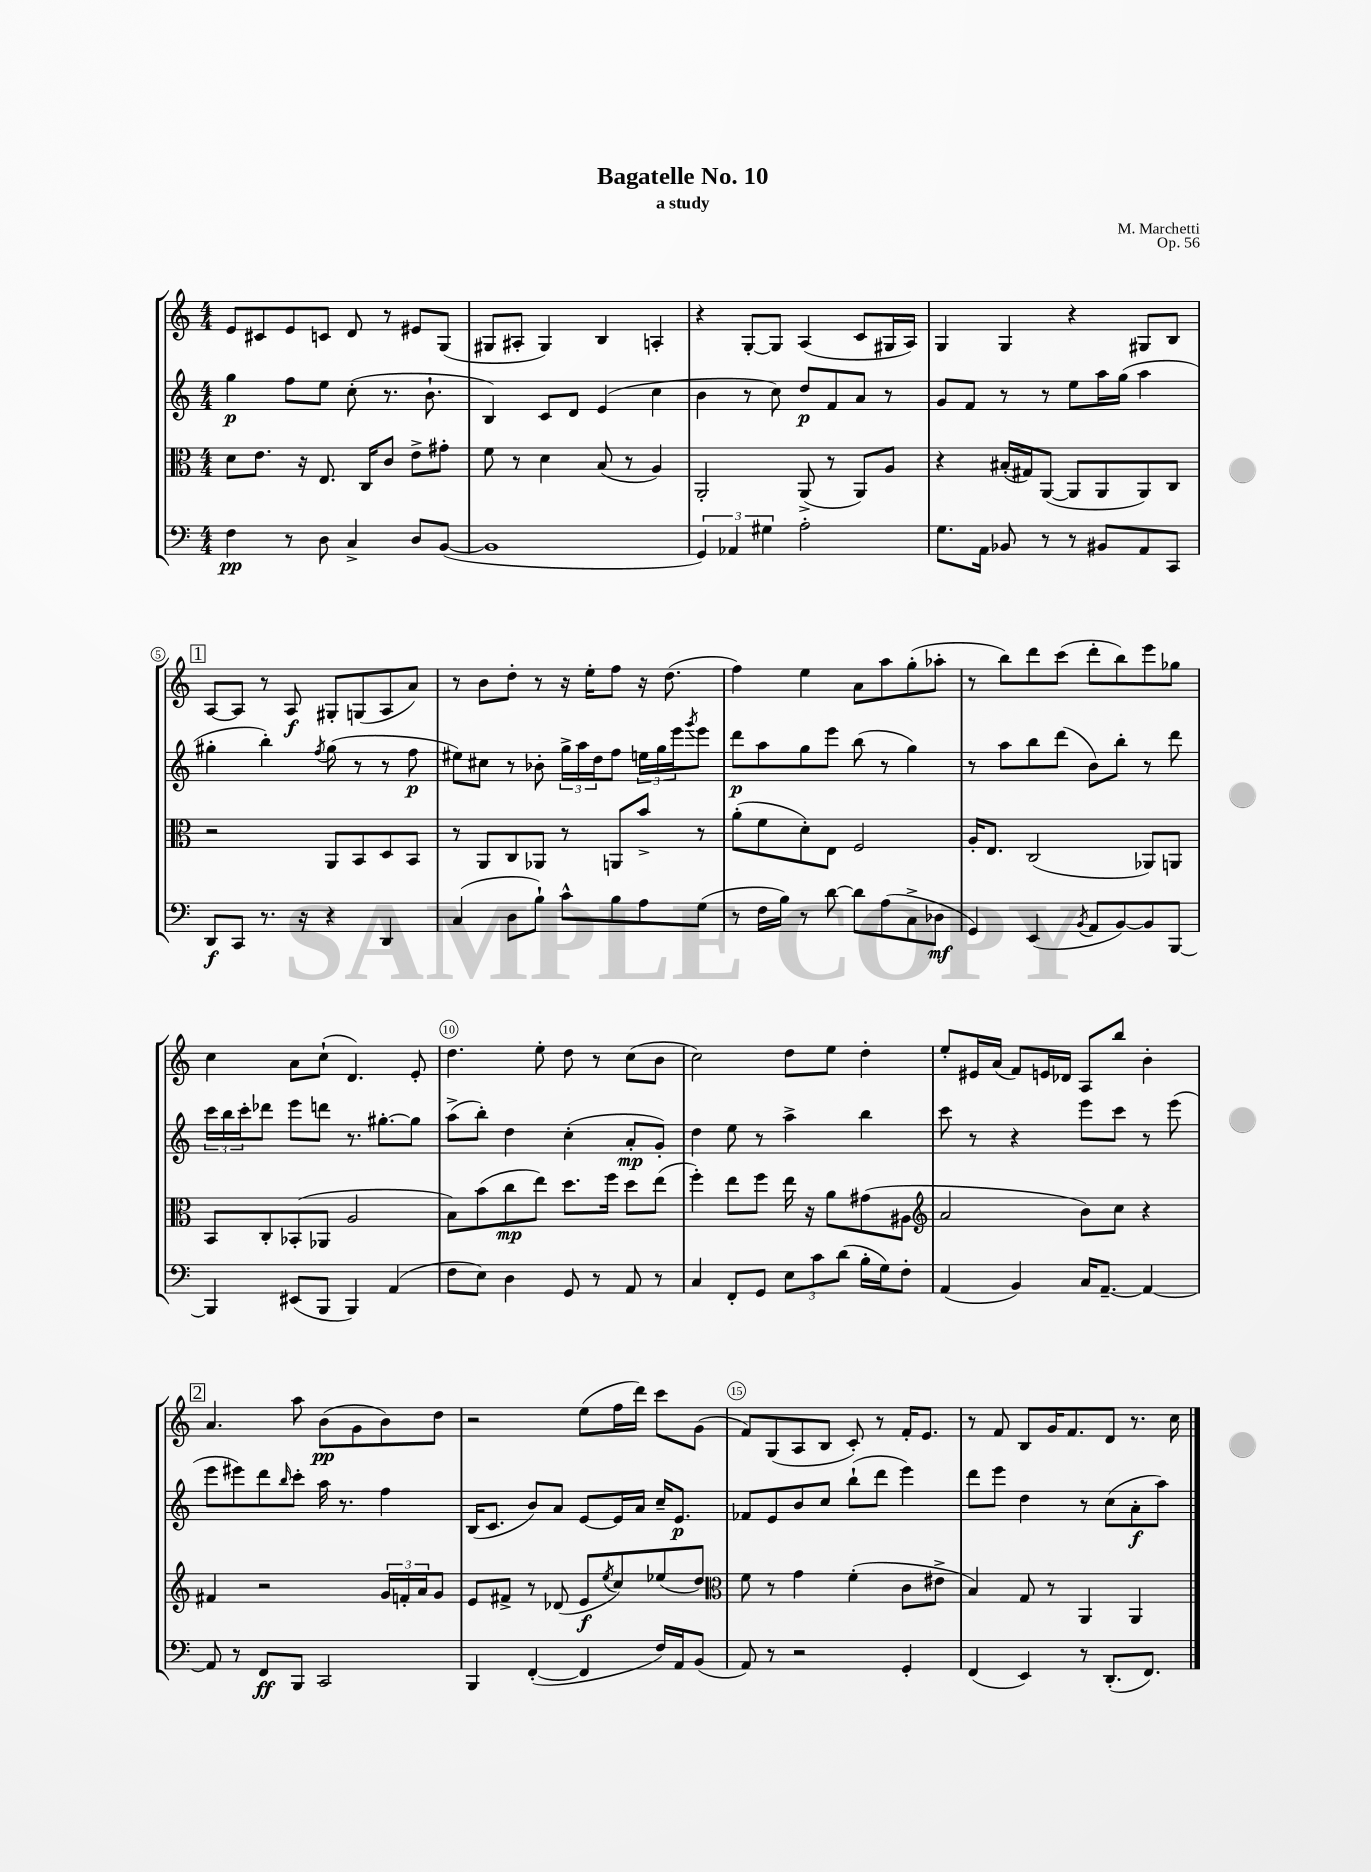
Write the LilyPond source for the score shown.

\header { title = "Bagatelle No. 10" composer = "M. Marchetti" subtitle = "a study" opus = "Op. 56" }
<<
\new StaffGroup <<
\new Staff = "s0" {
    \clef treble \key c \major \numericTimeSignature \time 4/4
    e'8 cis'8 e'8 c'8 d'8 r8 eis'8 g8( |
    gis8 ais8-. gis4) b4 a4-. |
    r4 g8~-. g8 a4( c'8 gis16 a16) |
    g4 g4 r4 gis8 b8 |
    \mark \markup { \box "1" } a8~ a8 r8 a8\f gis8-. g8( a8 a'8) |
    r8 b'8 d''8-. r8 r16 e''16-. f''8 r16 d''8.( |
    f''4) e''4 a'8 a''8 g''8-.( aes''8-. |
    r8 b''8) d'''8 c'''8( d'''8-. b''8) e'''8 ges''8 |
    c''4 a'8 c''8-!( d'4.) e'8-. |
    d''4. e''8-. d''8 r8 c''8( b'8 |
    c''2) d''8 e''8 d''4-. |
    e''8-. eis'16 a'16( f'8) e'16 des'16 a8 b''8 b'4-. |
    \mark \markup { \box "2" } a'4. a''8 b'8\pp( g'8 b'8) d''8 |
    r2 e''8( f''16 d'''16) c'''8 g'8( |
    f'8) g8( a8 b8 c'8-.) r8 f'16-. e'8. |
    r8 f'8 b8 g'16 f'8. d'8 r8. c''16 \bar "|." |
}
\new Staff = "s1" {
    \clef treble \key c \major \numericTimeSignature \time 4/4
    g''4\p f''8 e''8 c''8-.( r8. b'8.-! |
    b4) c'8 d'8 e'4( c''4 |
    b'4 r8 c''8) d''8\p f'8 a'8 r8 |
    g'8 f'8 r8 r8 e''8 a''16 g''16( a''4 |
    \mark \markup { \box "1" } gis''4-. b''4-.) \acciaccatura { f''8 } gis''8( r8 r8 f''8\p |
    eis''8) cis''8 r8 bes'8-. \tuplet 3/2 { g''16-> a''16 d''16 } f''8 \tuplet 3/2 { e''16 g''16 e'''16 } \acciaccatura { g'''8 } e'''8 |
    d'''8\p a''8 g''8 e'''8 b''8( r8 g''4) |
    r8 a''8 b''8 d'''8( b'8) b''8-. r8 d'''8 |
    \tuplet 3/2 { c'''16 b''16 c'''16-. } des'''8 e'''8 d'''8 r8. gis''8.~-. gis''8 |
    a''8->( b''8-.) d''4 c''4-.( a'8-.\mp g'8-.) |
    d''4 e''8 r8 a''4-> b''4 |
    c'''8 r8 r4 e'''8 c'''8 r8 e'''8( |
    \mark \markup { \box "2" } e'''8 eis'''8) d'''8 \grace { b''16 } c'''8-. a''16 r8. f''4 |
    b16( c'8. b'8) a'8 e'8~ e'16 a'16 c''16-- e'8.\p |
    fes'8 e'8 b'8 c''8 b''8-!( d'''8 e'''4) |
    d'''8 e'''8 d''4 r8 c''8( a'8-.\f a''8) \bar "|." |
}
\new Staff = "s2" {
    \clef alto \key c \major \numericTimeSignature \time 4/4
    d'8 e'8. r16 e8. c16 c'8 e'8-> gis'8-. |
    f'8 r8 d'4 b8( r8 a4) |
    a,2-. a,8->( r8 a,8) a8 |
    r4 bis16-.( gis16) a,8~( a,8 a,8 a,8) c8 |
    \mark \markup { \box "1" } r2 a,8 b,8 d8 b,8 |
    r8 a,8 c8 aes,8 r8 a,8 b'8-> r8 |
    a'8-.( f'8 d'8-.) e8 f2 |
    a16-. e8. c2( aes,8) a,8 |
    b,8 c8-. bes,8-.( aes,8 a2 |
    b8) b'8( c''8\mp e''8) d''8. f''16 d''8 e''8( |
    f''4-.) e''8 f''8 e''16 r16 a'8 gis'8( ais8 |
    \clef treble a'2 b'8) c''8 r4 |
    \mark \markup { \box "2" } fis'4 r2 \tuplet 3/2 { g'16 f'16-. a'16 } g'8 |
    e'8 fis'8-> r8 des'8( e'8\f \acciaccatura { e''8 } c''8) ees''8( d''8) |
    \clef alto f'8 r8 g'4 f'4-.( c'8 eis'8-> |
    b4) g8 r8 a,4 a,4 \bar "|." |
}
\new Staff = "s3" {
    \clef bass \key c \major \numericTimeSignature \time 4/4
    f4\pp r8 d8 c4-> d8 b,8~( |
    b,1 |
    \tuplet 3/2 { g,4) aes,4 gis4 } a2-. |
    g8. a,16 bes,8 r8 r8 bis,8 a,8 c,8 |
    \mark \markup { \box "1" } d,8\f c,8 r8. r16 r4 d,4 |
    c4( d8 b8-!) c'8-^ b8 a8 g8( |
    r8 f16 b16) r8 d'8~ d'8 a8( c8-> des8\mf |
    g,4) e,4( \acciaccatura { b,8 } a,8 b,8~) b,8 b,,8~ |
    b,,4 eis,8( b,,8 b,,4) a,4( |
    f8 e8) d4 g,8 r8 a,8 r8 |
    c4 f,8-. g,8 \tuplet 3/2 { e8 c'8 d'8( } b16-. g16) f8-. |
    a,4( b,4) c16 a,8.~-- a,4~ |
    \mark \markup { \box "2" } a,8 r8 f,8\ff b,,8 c,2 |
    b,,4 f,4~-.( f,4 f16) a,16 b,8( |
    a,8) r8 r2 g,4-. |
    f,4( e,4) r8 d,8.-.( f,8.) \bar "|." |
}
>>
>>
\layout { \context { \Score \override BarNumber.break-visibility = ##(#f #t #t) barNumberVisibility = #(every-nth-bar-number-visible 5) \override BarNumber.stencil = #(make-stencil-circler 0.1 0.3 ly:text-interface::print) } }
